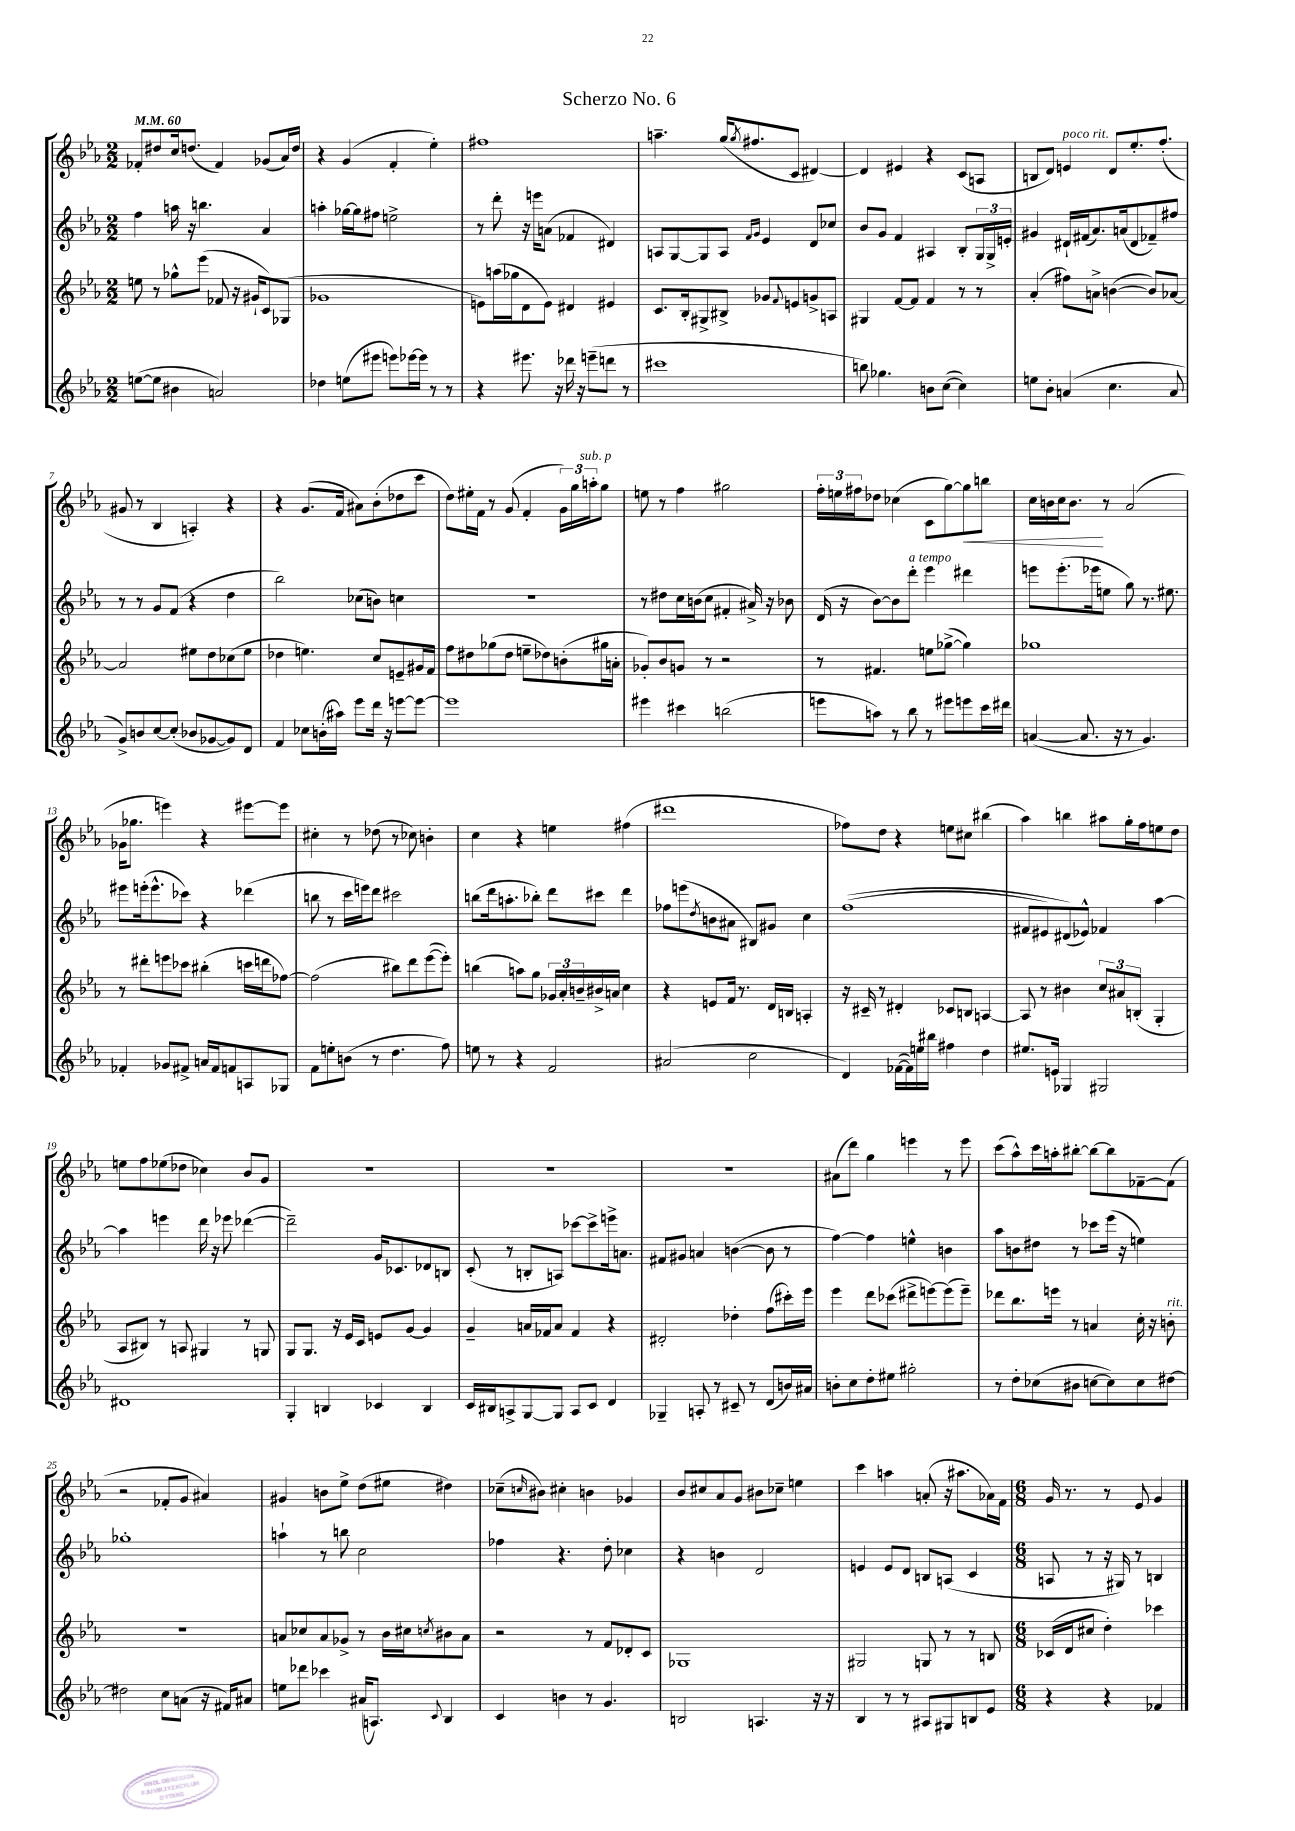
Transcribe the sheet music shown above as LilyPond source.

\header { title = "Scherzo No. 6" }
<<
\new StaffGroup <<
\new Staff = "s0" {
    \clef treble \key ees \major \numericTimeSignature \time 2/2 \tempo 4 = 60
    fes'8-. dis''8 c''16 d''8.( fes'4) ges'8( aes'16) d''16 |
    r4 g'4( f'4-. ees''4-.) |
    fis''1 |
    a''4.-- g''16( \acciaccatura { g''8 } fis''8. c'8 dis'4~) |
    dis'4 eis'4 r4 c'8( a8 |
    b8 d'8) e'4^\markup { \italic "poco rit." } d'8 ees''8.-. f''8.-.( |
    gis'8 r8 bes4 a4-.) r4 |
    r4 g'8.( f'16 ais'8) bes'8-.( des''8 c'''8 |
    d''8) eis''16-. f'16 r8 g'8( f'4-. \tuplet 3/2 { g'16) g''16 a''16-.^\markup { \italic "sub. p" } } g''8 |
    e''8 r8 f''4 gis''2 |
    \tuplet 3/2 { f''16-. e''16 fis''16 } des''8 ces''4( c'8 g''8~) g''8\< b''8 |
    c''16 b'16 c''16 b'8.\! r8 aes'2( |
    ges'16 ges''8. e'''4) r4 eis'''8~ eis'''8 |
    cis''4-. r8 des''8( r8 ces''8) b'4-. |
    c''4 r4 e''4 fis''4( |
    dis'''1 |
    fes''8) d''8 r4 e''8 cis''8 bis''4( |
    aes''4) b''4 ais''8 g''16-. f''16 e''8 d''8 |
    e''8 f''8 ees''8( des''8 ces''4) bes'8 g'8 |
    r1 |
    R1 |
    r1 |
    ais'8( d'''8) g''4 e'''4 r8 e'''8 |
    c'''8( aes''8-^) c'''16 a''16-. bis''8~-. bis''8~ bis''8 fes'8~-- fes'8( |
    r2 fes'8-. g'8 ais'4) |
    gis'4 b'8 ees''8-> d''8( eis''8 dis''4) |
    ces''8--( \grace { c''16 } bis'8) cis''4-. b'4 ges'4 |
    bes'8 cis''8 aes'8 g'8 bis'8 ces''8-- e''4 |
    c'''4 a''4 a'8-.( r16 ais''8. aes'16) f'16 |
    \numericTimeSignature \time 6/8 g'16 r8. r8 ees'8 g'4 \bar "|." |
}
\new Staff = "s1" {
    \clef treble \key ees \major \numericTimeSignature \time 2/2
    f''4 a''16 r16 b''4. aes'4 |
    a''4-. ges''16~ ges''16 fis''8 e''2-> |
    r8 d'''8-. r16 e'''16 a'8( fes'4 dis'4) |
    a8 g8~ g8 a8 \grace { f'16 g'16 } ees'4 d'8 ces''8 |
    bes'8 g'8 f'4 ais4 bes8-. \tuplet 3/2 { g16 g16-> e'16-. } |
    gis'4 dis'16-! fis'16( aes'8.) a'16( dis'8 fes'8--) fis''8 |
    r8 r8 g'8 f'8( r4 d''4 |
    bes''2) ces''8( b'8) c''4 |
    r1 |
    r8 dis''8 c''16 b'16( c''8 fis'4-. ais'16->) r16 bes'8 |
    d'16( r16 bes'8~) bes'8 d'''8-.^\markup { \italic "a tempo" } ees'''4 dis'''4 |
    e'''8 e'''8.-.( ees'''16 e''8 g''8) r8. eis''8. |
    eis'''8 e'''16-.( e'''8.-^ ces'''8) r4 des'''4( |
    b''8 r8 c'''16 e'''16) d'''8 cis'''2 |
    b''8( d'''16 a''8.-. bes''8-.) d'''8 cis'''8 d'''4 |
    fes''8 e'''8( \acciaccatura { d''8 } b'8 ais'8 bis8) gis'8 c''4 |
    f''1(\( |
    fis'8 eis'8) dis'8(\) ees'8-^) fes'4 aes''4~ |
    aes''4 e'''4 d'''16 r16 ees'''8 des'''4~( |
    des'''2--) g'16 ces'8. des'8 b8 |
    c'8-.( r8 b8-. a8) ces'''8~ ces'''8-> e'''16-> a'8. |
    fis'8 gis'8 a'4 b'4~( b'8 r8 |
    f''4~) f''4 e''4-^ b'4 |
    aes''8 b'8 dis''8 r8 ces'''8 ees'''16( r16 e''4) |
    ges''1-. |
    a''4-! r8 b''8 c''2 |
    fes''4 r4. d''8-. ces''4 |
    r4 b'4 d'2 |
    e'4 e'8 d'8 b8 a8( c'4 |
    \numericTimeSignature \time 6/8 a8 r8 r16 gis16) r8 b4 \bar "|." |
}
\new Staff = "s2" {
    \clef treble \key ees \major \numericTimeSignature \time 2/2
    e''8 r8 ges''8-^ ees'''8( fes'8 r16 gis'16-! c'8) ges8( |
    ges'1 |
    e'8) a''16( ges''16 d'8 e'8) dis'4 eis'4 |
    c'8. bes16-. gis8-> bis8-> ges'8 \appoggiatura { f'8 } e'8 g'8-> a8 |
    gis4 f'8~ f'8 f'4 r8 r8 |
    aes'4-.( fis''8) a'8-> b'4~( b'8) aes'8~ |
    aes'2 eis''8 d''8 ces''8( eis''8 |
    des''4 e''4.) c''8 e'8-- gis'16 f'16 |
    f''8 dis''8 ges''8( dis''8 e''8-- des''8) b'8-.( gis''16 a'16-. |
    ges'8-.) bes'8 g'8 r8 r2 |
    r8 fis'4. e''8 ges''8~->( ges''4) |
    ges''1 |
    r8 dis'''8-. e'''8 ces'''8 bis''4-.( c'''16 d'''16 fes''8~) |
    fes''2( bis''8) d'''8 ees'''8~( ees'''8-.) |
    b''4( a''8) g''8 \tuplet 3/2 { ges'16 aes'16-. b'16-- } bis'16-> a'16 c''4 |
    r4 e'8 f'16 r8. d'16 b16 a4-. |
    r16 cis'16-- r8 dis'4-. ces'8 b8 a4~ |
    a8 r8 bis'4 \tuplet 3/2 { c''8 ais'8 b8-.( } g4-. |
    aes8 bis8) r8 a8 gis4 r8 g8 |
    g8 g8. r16 ees'16 c'16 e'8 g'8~ g'4 |
    g'4-- a'16 fes'16 a'8 fes'4 r4 |
    dis'2-. des''4-. f''8( cis'''16-.) ees'''16 |
    ees'''4 d'''8 ces'''8( dis'''8-> e'''8~) e'''8( e'''8--) |
    des'''8 bes''8. e'''16 r8 a'4 c''16-. r16 b'8-.^\markup { \italic "rit." } |
    R1 |
    a'8 ces''8 a'8 ges'8-> r8 bes'16 cis''16 \acciaccatura { c''8 } bis'8 a'8 |
    r2 r8 f'8 des'8-. c'8 |
    ges1 |
    gis2 g8 r8 r8 b8 |
    \numericTimeSignature \time 6/8 ces'16( d'16 cis''8 d''4-.) ces'''4 \bar "|." |
}
\new Staff = "s3" {
    \clef treble \key ees \major \numericTimeSignature \time 2/2
    e''8~( e''8 bis'4 a'2) |
    des''4 e''8( eis'''8 e'''8) ees'''16~ ees'''16 r8 r8 |
    r4 eis'''8. r16 des'''16 r16 e'''8--( d'''8 r8 |
    cis'''1 |
    b''8) ges''4. b'8 c''8~( c''4) |
    e''8 bes'8-. a'4( c''4. a'8 |
    g'8->) b'8 c''8~ c''8-.( bes'8 ges'8~ ges'8) d'8 |
    f'4 ces''8 b'16-.( ais''16) ees'''8 d'''16 r16 e'''8~ e'''8~ |
    e'''1 |
    eis'''4 cis'''4 b''2( |
    e'''8 a''8) r8 bes''8 r8 eis'''8 e'''8 c'''16 dis'''16 |
    a'4~( a'8. r16 r8 g'4.) |
    fes'4-. ges'8 fis'8-> a'16 fis'16 f'8 a8 ges8 |
    f'8 e''8-. b'8( r8 d''4. f''8) |
    e''8 r8 r4 f'2 |
    ais'2( c''2 |
    d'4) fes'16~( fes'16) e''16 bis''16 fis''4 d''4 |
    eis''8. e'16 ges4 gis2 |
    dis'1 |
    g4-. b4 ces'4 b4 |
    c'16 bis16 a8-> g8~ g8 a8 c'8 d'4 |
    ges4-- a8-. r8 cis'8-- r8 d'8( b'16) ais'16 |
    b'8-. c''8 d''8-. eis''8 gis''2-. |
    r8 d''8-. ces''8( bis'8 c''8~ c''8) c''8 dis''8~ |
    dis''2 c''8 a'8( r16 fis'16) ais'8 |
    e''8 des'''8 ces'''4 ais'16( a8.) \appoggiatura { c'8 } bes4 |
    c'4 b'4 r8 g'4. |
    b2 a4. r16 r16 |
    bes4 r8 r8 ais8 gis8 b8 ees'8 |
    \numericTimeSignature \time 6/8 r4 r4 fes'4 \bar "|." |
}
>>
>>
